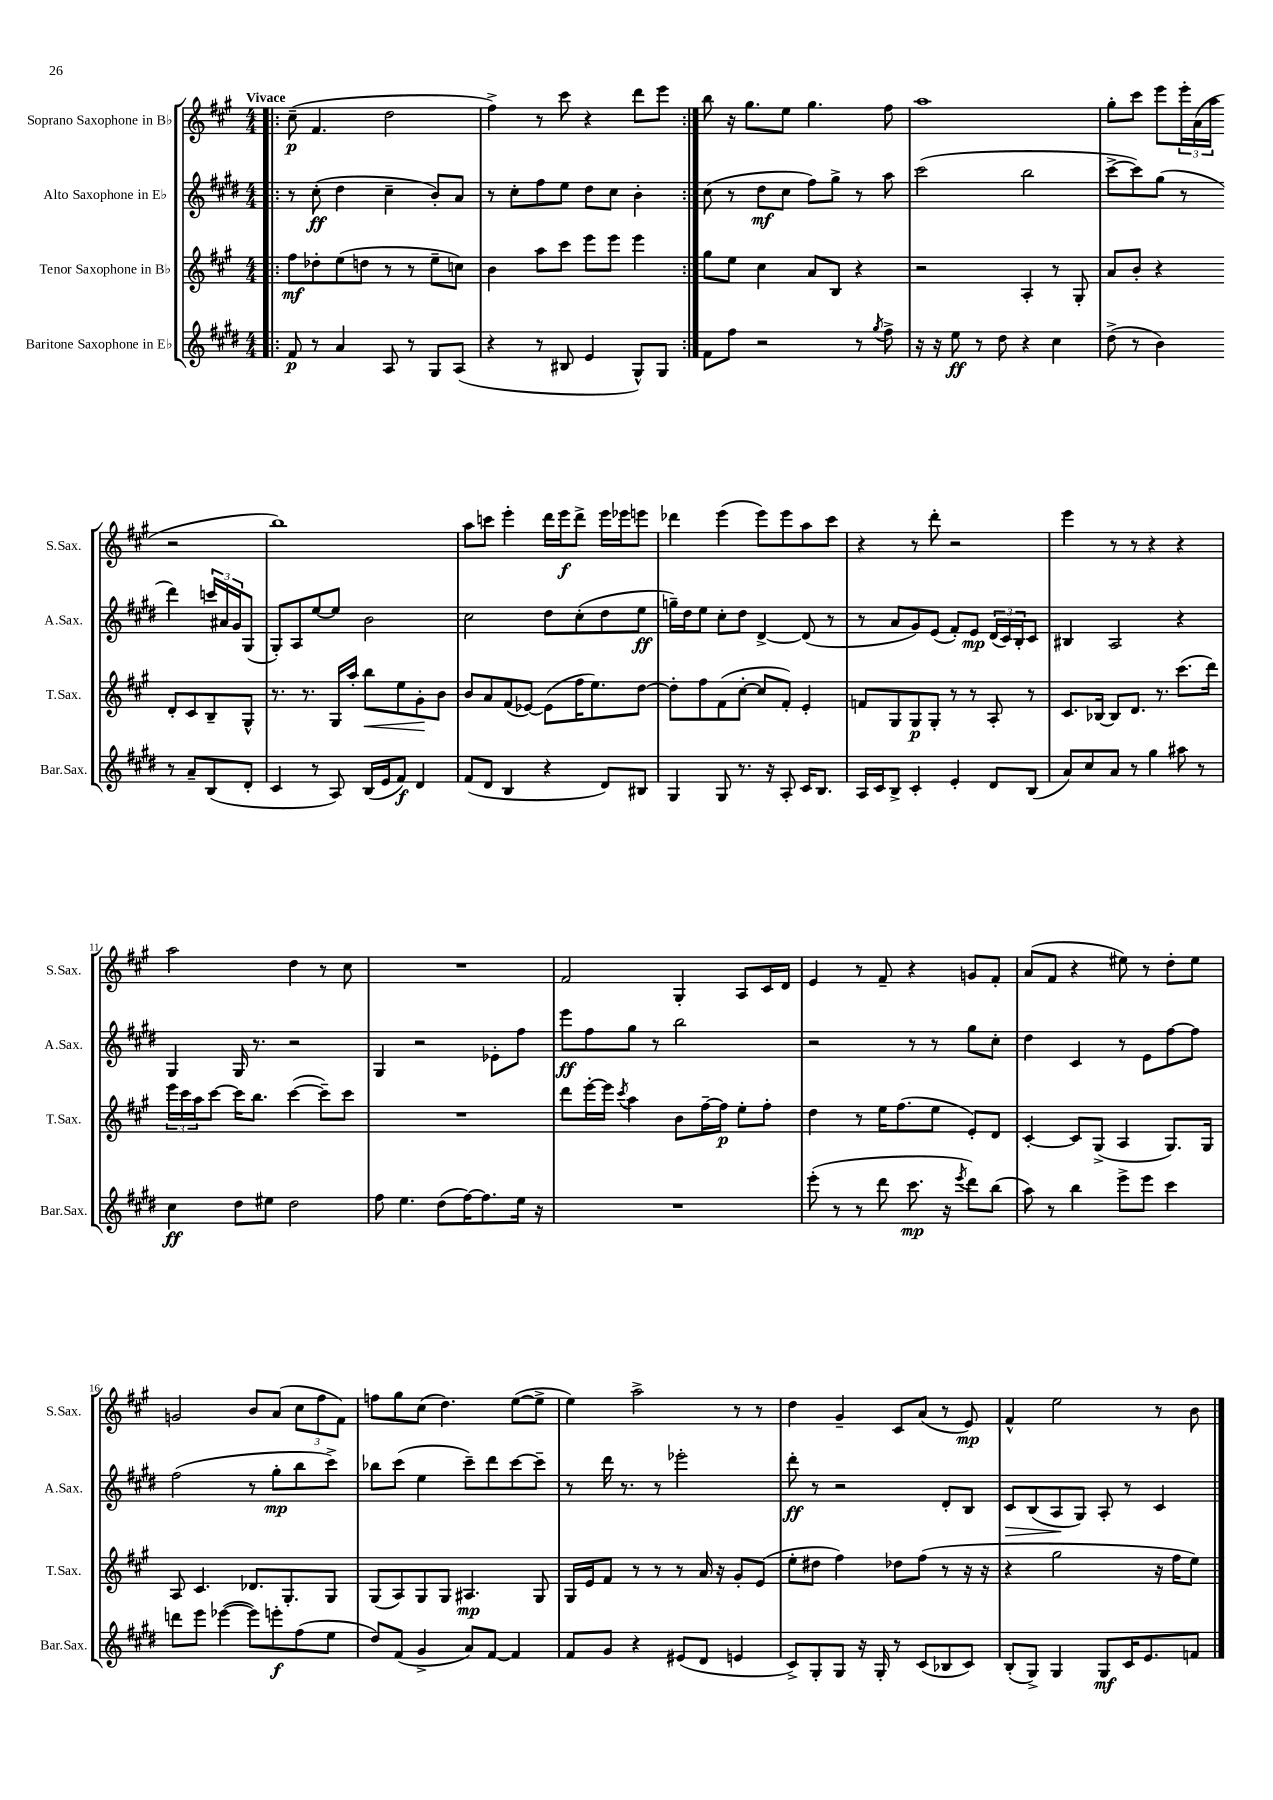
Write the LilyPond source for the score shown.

<<
\new StaffGroup <<
\new Staff = "s0" \with { instrumentName = "Soprano Saxophone in Bb" shortInstrumentName = "S.Sax." } {
    \clef treble \key a \major \numericTimeSignature \time 4/4 \tempo "Vivace"
    \repeat volta 2 { \bar ".|:" cis''8--\p( fis'4. d''2 |
    fis''4->) r8 cis'''8 r4 d'''8 e'''8 | }
    b''8 r16 gis''8. e''8 gis''4. fis''8 |
    a''1 |
    gis''8-. cis'''8 e'''8 \tuplet 3/2 { e'''16-. a'16( a''16 } r2 |
    b''1) |
    a''8 c'''8 e'''4-. d'''16 e'''16\f d'''8-> e'''16 ees'''16 e'''8 |
    des'''4 e'''4( e'''8) e'''8 a''8 cis'''8 |
    r4 r8 d'''8-. r2 |
    e'''4 r8 r8 r4 r4 |
    a''2 d''4 r8 cis''8 |
    R1 |
    fis'2 gis4-. a8 cis'16 d'16 |
    e'4 r8 fis'8-- r4 g'8 fis'8-. |
    a'8( fis'8 r4 eis''8) r8 d''8-. eis''8 |
    g'2 b'8 a'8( \tuplet 3/2 { cis''8 fis''8 fis'8) } |
    f''8 gis''8 cis''8( d''4.) e''8~( e''8-> |
    e''4) a''2-> r8 r8 |
    d''4 gis'4-- cis'8 a'8( r8 e'8\mp) |
    fis'4-^ e''2 r8 b'8 \bar "|." |
}
\new Staff = "s1" \with { instrumentName = "Alto Saxophone in Eb" shortInstrumentName = "A.Sax." } {
    \clef treble \key e \major \numericTimeSignature \time 4/4
    \repeat volta 2 { \bar ".|:" r8 cis''8-.\ff( dis''4 cis''4-- b'8-.) a'8 |
    r8 cis''8-. fis''8 e''8 dis''8 cis''8 b'4-. | }
    cis''8( r8 dis''8\mf cis''8 fis''8) gis''8-> r8 a''8 |
    cis'''2( b''2 |
    cis'''8~-> cis'''8) gis''8( r8 dis'''4) \tuplet 3/2 { c'''16 ais'16 gis'16 } gis8( |
    gis8-.) a8 e''8~ e''8 b'2 |
    cis''2 dis''8 cis''8-.( dis''8 e''8\ff |
    g''16--) dis''16 e''8 cis''8-. dis''8 dis'4~-> dis'8( r8 |
    r8 a'8 gis'8) e'8( fis'8-.) e'8\mp \tuplet 3/2 { dis'16( cis'16) b16-. } cis'8 |
    bis4 a2 r4 |
    gis4 gis16 r8. r2 |
    gis4 r2 ees'8-. fis''8 |
    e'''8\ff fis''8 gis''8 r8 b''2 |
    r2 r8 r8 gis''8 cis''8-. |
    dis''4 cis'4 r8 e'8 fis''8~ fis''8 |
    fis''2( r8 gis''8-.\mp b''8 cis'''8->) |
    bes''8 cis'''8( e''4 cis'''8--) dis'''8 cis'''8~ cis'''8-- |
    r8 dis'''16 r8. r8 ees'''2-. |
    dis'''8-.\ff r8 r2 dis'8-. b8 |
    cis'8\> b8( a8\! gis8) a8-. r8 cis'4 \bar "|." |
}
\new Staff = "s2" \with { instrumentName = "Tenor Saxophone in Bb" shortInstrumentName = "T.Sax." } {
    \clef treble \key a \major \numericTimeSignature \time 4/4
    \repeat volta 2 { \bar ".|:" fis''8\mf des''8-. e''8( d''8 r8 r8 e''8-- c''8) |
    b'4 a''8 cis'''8 e'''8 e'''8 e'''4 | }
    gis''8 e''8 cis''4 a'8 b8 r4 |
    r2 a4-. r8 gis8-. |
    a'8 b'8-. r4 d'8-. cis'8 b8-- gis8-^ |
    r8. r8. gis16 a''16-. b''8\< e''8 gis'8-.\! b'8 |
    b'8 a'8 fis'8( ees'8~) ees'8( fis''16 e''8.) d''8~ |
    d''8-. fis''8 fis'8( cis''8~-. cis''8 fis'8-.) e'4-. |
    f'8 gis8 gis8\p gis8-. r8 r8 a8-. r8 |
    cis'8. bes16~ bes8 d'8. r8. cis'''8.( d'''16) |
    \tuplet 3/2 { e'''16 cis'''16 a''16 } cis'''8~ cis'''16 b''8. cis'''4~( cis'''8--) cis'''8 |
    R1 |
    d'''8 e'''16~-. e'''16 \acciaccatura { cis'''8 } a''4 b'8 fis''16~-- fis''16\p e''8-. fis''8-. |
    d''4 r8 e''16 fis''8.( e''8 e'8-.) d'8 |
    cis'4~-. cis'8 gis8->( a4 gis8.) gis16 |
    a8 cis'4. des'8. gis8.-. gis8 |
    gis8( a8) gis8 gis8 ais4.\mp gis8 |
    gis16 e'16 fis'8 r8 r8 r8 a'16 r16 gis'8-. e'8( |
    e''8-. dis''8 fis''4) des''8 fis''8( r8 r16 r16 |
    r4 gis''2 r16 fis''16 e''8) \bar "|." |
}
\new Staff = "s3" \with { instrumentName = "Baritone Saxophone in Eb" shortInstrumentName = "Bar.Sax." } {
    \clef treble \key e \major \numericTimeSignature \time 4/4
    \repeat volta 2 { \bar ".|:" fis'8\p r8 a'4 a8 r8 gis8 a8( |
    r4 r8 bis8 e'4 gis8-^) gis8 | }
    fis'8 fis''8 r2 r8 \acciaccatura { gis''8 } fis''8-> |
    r16 r16 e''8\ff r8 dis''8 r4 cis''4 |
    dis''8->( r8 b'4) r8 a'8-- b8( dis'8-. |
    cis'4 r8 a8) b16( e'16 fis'8\f) dis'4 |
    fis'8( dis'8 b4 r4 dis'8) bis8 |
    gis4 gis8 r8. r16 a8-. cis'16 b8. |
    a16 cis'16 b8-> cis'4-. e'4-. dis'8 b8( |
    a'8) cis''8 a'8 r8 gis''4 ais''8 r8 |
    cis''4\ff dis''8 eis''8 dis''2 |
    fis''8 e''4. dis''8( fis''16~) fis''8. e''16 r16 |
    R1 |
    e'''8-.( r8 r8 dis'''8 cis'''8.\mp r16 \acciaccatura { e'''8 } dis'''8) b''8( |
    a''8) r8 b''4 e'''8-> e'''8 cis'''4 |
    d'''8 e'''8 ees'''4~( ees'''8) e'''8-.\f fis''8( e''8 |
    dis''8) fis'8( gis'4-> a'8) fis'8~ fis'4 |
    fis'8 gis'8 r4 eis'8( dis'8 e'4 |
    cis'8->) gis8-. gis8 r16 gis16-. r8 cis'8( bes8 cis'8) |
    b8-.( gis8->) gis4 gis8\mf cis'16 e'8. f'8 \bar "|." |
}
>>
>>
